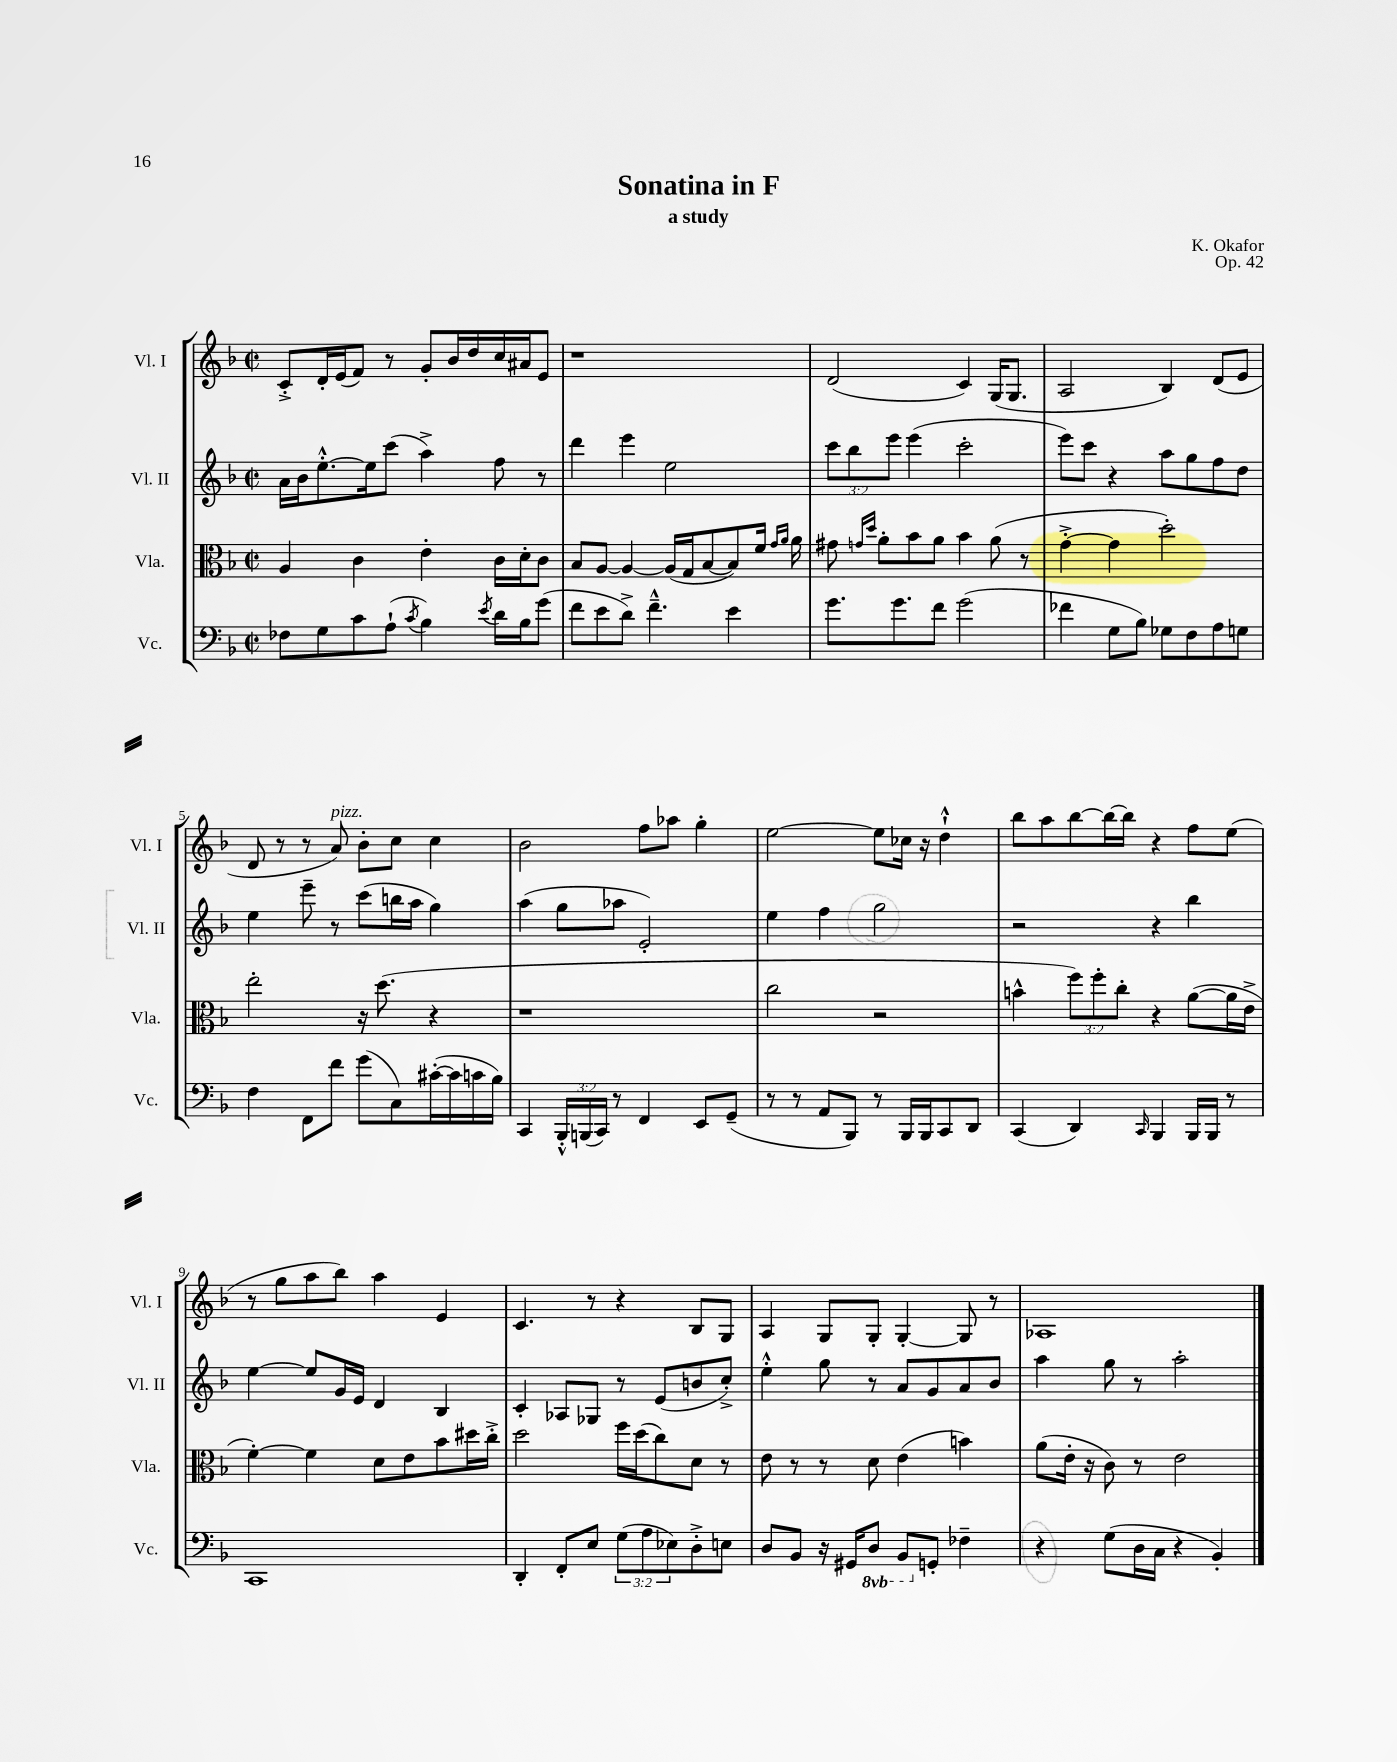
\header { title = "Sonatina in F" composer = "K. Okafor" subtitle = "a study" opus = "Op. 42" }
<<
\new StaffGroup <<
\new Staff = "s0" \with { instrumentName = "Vl. I" shortInstrumentName = "Vl. I" } {
    \clef treble \key f \major \defaultTimeSignature \time 2/2
    c'8-.-> d'16-. e'16( f'8) r8 g'8-. bes'16 d''16 c''16 ais'16 e'8 |
    r1 |
    d'2( c'4) g16( g8. |
    a2 bes4) d'8( e'8 |
    d'8 r8 r8 a'8^\markup { \italic "pizz." }) bes'8-. c''8 c''4 |
    bes'2 f''8 aes''8 g''4-. |
    e''2~ e''8 ces''16 r16 d''4-!-^ |
    bes''8 a''8 bes''8~ bes''16~ bes''16 r4 f''8 e''8( |
    r8 g''8 a''8 bes''8) a''4 e'4 |
    c'4. r8 r4 bes8 g8 |
    a4 g8 g8-. g4~-. g8 r8 |
    aes1 \bar "|." |
}
\new Staff = "s1" \with { instrumentName = "Vl. II" shortInstrumentName = "Vl. II" } {
    \clef treble \key f \major \defaultTimeSignature \time 2/2 \override Staff.TupletNumber.text = #tuplet-number::calc-fraction-text
    a'16 bes'16 e''8.~-.-^ e''16 c'''8( a''4->) f''8 r8 |
    d'''4 e'''4 e''2 |
    \tuplet 3/2 { c'''8 bes''8 e'''8 } e'''4( c'''2-. |
    e'''8) c'''8 r4 a''8 g''8 f''8 d''8 |
    e''4 e'''8-- r8 c'''8( b''16 a''16 g''4) |
    a''4( g''8 aes''8 e'2-.) |
    e''4 f''4 g''2 |
    r2 r4 bes''4 |
    e''4~ e''8 g'16 e'16 d'4 bes4 |
    c'4-. aes8 ges8 r8 e'8( b'8 c''8-.->) |
    e''4-.-^ g''8 r8 a'8 g'8 a'8 bes'8 |
    a''4 g''8 r8 a''2-. \bar "|." |
}
\new Staff = "s2" \with { instrumentName = "Vla." shortInstrumentName = "Vla." } {
    \clef alto \key f \major \defaultTimeSignature \time 2/2 \override Staff.TupletNumber.text = #tuplet-number::calc-fraction-text
    a4 c'4 e'4-. c'16 d'16-. c'8 |
    bes8 a8~ a4~ a16( g16 bes8~ bes8) f'16 \grace { g'16 a'16 } a'16 |
    gis'8 \grace { g'16 d''16 } a'8-. bes'8 a'8 bes'4 a'8( r8 |
    g'4~-.-> g'4 d''2-.) |
    e''2-. r16 d''8.( r4 |
    r1 |
    c''2 r2 |
    b'4-^ \tuplet 3/2 { f''8) f''8-. c''8-. } r4 a'8~( a'16 e'16-> |
    f'4~-.) f'4 d'8 e'8 bes'8 dis''16 c''16-.-> |
    d''2 f''16 d''16( c''8) d'8 r8 |
    e'8 r8 r8 d'8 e'4( b'4) |
    a'8( e'16-. r16 c'8) r8 e'2 \bar "|." |
}
\new Staff = "s3" \with { instrumentName = "Vc." shortInstrumentName = "Vc." } {
    \clef bass \key f \major \defaultTimeSignature \time 2/2 \override Staff.TupletNumber.text = #tuplet-number::calc-fraction-text \set Staff.ottavationMarkups = #ottavation-simple-ordinals
    fes8 g8 c'8 a8-!( \acciaccatura { c'8 } bes4) \acciaccatura { e'8 } d'16 bes16 g'8( |
    f'8 e'8 d'8->) f'4.---^ e'4 |
    g'8. g'8. f'8 g'2( |
    fes'4 g8 bes8) ges8 f8 a8 g8 |
    f4 f,8 f'8 g'8( c8) cis'16~-.( cis'16 c'16 bes16) |
    c,4 \tuplet 3/2 { bes,,16-.-^ b,,16( c,16) } r8 f,4 e,8 g,8--( |
    r8 r8 a,8 bes,,8) r8 bes,,16 bes,,16 c,8 d,8 |
    c,4( d,4) \grace { c,16 } bes,,4 bes,,16 bes,,16 r8 |
    c,1 |
    d,4-. f,8-. e8 \tuplet 3/2 { g8( a8 ees8) } d8-.-> e8 |
    d8 bes,8 r16 gis,16 \ottava #-1 d,8 bes,,8 \ottava #0 g,8-. fes4-- |
    r4 g8( d16 c16 r4 bes,4-.) \bar "|." |
}
>>
>>
